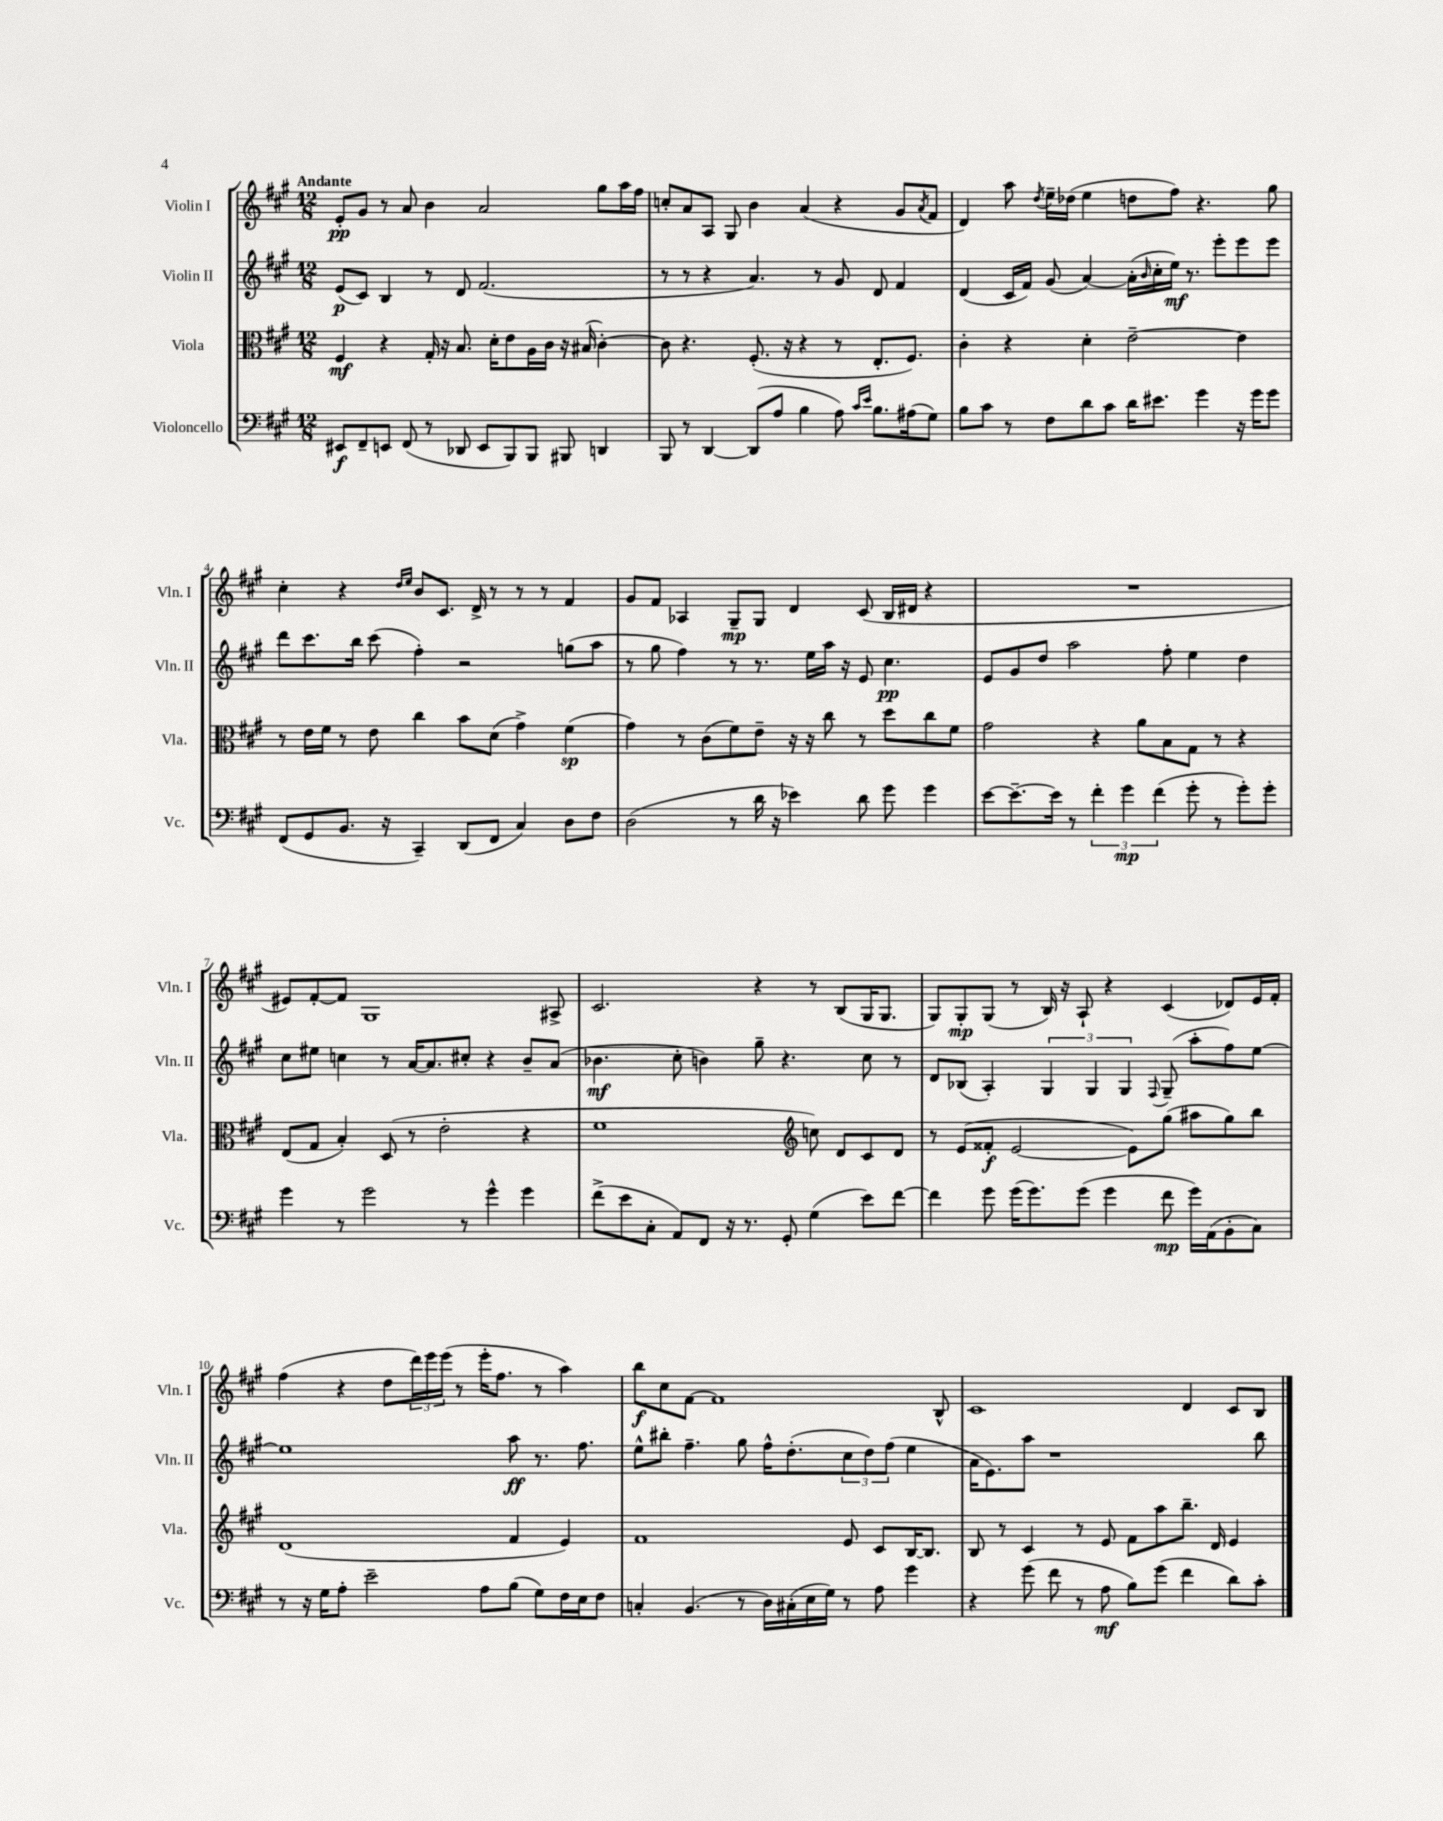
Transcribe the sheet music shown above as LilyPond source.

<<
\new StaffGroup <<
\new Staff = "s0" \with { instrumentName = "Violin I" shortInstrumentName = "Vln. I" } {
    \clef treble \key a \major \numericTimeSignature \time 12/8 \tempo "Andante"
    e'8-.\pp gis'8 r8 a'8 b'4 a'2 gis''8 a''16 fis''16 |
    c''8-. a'8 a8 gis8 b'4 a'4( r4 gis'8 \acciaccatura { a'8 } fis'8 |
    d'4) a''8 \acciaccatura { d''8 } e''16-- des''16( e''4 d''8 fis''8) r4. gis''8 |
    cis''4-. r4 \grace { d''16 e''16 } b'8 cis'8. d'16-> r8 r8 r8 fis'4 |
    gis'8 fis'8 aes4 gis8--\mp gis8 d'4 cis'8( b16 dis'16 r4 |
    R1. |
    eis'8) fis'8~-. fis'8 gis1 ais8-> |
    cis'2. r4 r8 b8( gis16 gis8. |
    gis8) gis8-.\mp gis8( r8 b16) r16 a8-! r4 cis'4( des'8) e'16 fis'16-. |
    fis''4( r4 d''8 \tuplet 3/2 { d'''16) e'''16 e'''16( } r8 e'''16-. fis''8. r8 a''4) |
    b''8\f cis''8 fis'8~ fis'1 b8-^ |
    cis'1 d'4 cis'8 b8 \bar "|." |
}
\new Staff = "s1" \with { instrumentName = "Violin II" shortInstrumentName = "Vln. II" } {
    \clef treble \key a \major \numericTimeSignature \time 12/8
    e'8\p( cis'8) b4 r8 d'8 fis'2.( |
    r8 r8 r4 a'4.) r8 gis'8 d'8 fis'4 |
    d'4( cis'16 fis'16) gis'8( a'4~) a'16-.( \grace { b'16 } cis''16-. e''16\mf) r8. e'''8-. e'''8 e'''8 |
    d'''8 cis'''8. b''16 cis'''8( fis''4-.) r2 g''8( a''8 |
    r8 gis''8 fis''4) r8 r8. e''16 a''16 r16 e'8 cis''4.\pp |
    e'8 gis'8 d''8 a''2 fis''8-. e''4 d''4 |
    cis''8 eis''8 c''4 r8 a'16~ a'8. cis''8-. r4 b'8-- a'8( |
    bes'4.\mf cis''8-. b'4) gis''8-- r4. cis''8 r8 |
    d'8 bes8( a4-.) \tuplet 3/2 { gis4 gis4 gis4 } \appoggiatura { fis8 } gis8--( a''8-. fis''8) e''8~ |
    e''1 a''8\ff r8. fis''8. |
    e''8-^ bis''8-. fis''4.-- gis''8 fis''16-^ d''8.-.( \tuplet 3/2 { cis''8 d''8) fis''8( } e''4 |
    a'16 e'8.) a''8 r1 b''8 \bar "|." |
}
\new Staff = "s2" \with { instrumentName = "Viola" shortInstrumentName = "Vla." } {
    \clef alto \key a \major \numericTimeSignature \time 12/8
    fis4\mf r4 gis16-. r16 b8. d'16-. e'8 a16 cis'16 r16 bis16( cis'4~-.) |
    cis'8 r4. fis8.-.( r16 r4 r8 e8.-. fis8.) |
    cis'4-. r4 d'4-. e'2~-- e'4 |
    r8 e'16 fis'16 r8 e'8 cis''4 b'8 d'8( gis'4->) fis'4\sp( |
    gis'4) r8 cis'8( fis'8) e'8-- r16 r16 cis''8 r8 d''8 cis''8 fis'8 |
    gis'2 r4 a'8 b8 gis8 r8 r4 |
    e8( gis8 b4-.) d8( r8 e'2-. r4 |
    fis'1 \clef treble c''8) d'8 cis'8 d'8 |
    r8 e'8( fisis'8-.\f e'2~ e'8) gis''8( ais''8 gis''8) b''8 |
    d'1( fis'4 e'4) |
    fis'1 e'8 cis'8 b16~ b8. |
    b8 r8 cis'4 r8 e'8 fis'8 a''8 b''8.-- d'16 e'4 \bar "|." |
}
\new Staff = "s3" \with { instrumentName = "Violoncello" shortInstrumentName = "Vc." } {
    \clef bass \key a \major \numericTimeSignature \time 12/8
    eis,8\f fis,8-- e,8 fis,8( r8 des,8 e,8 b,,8) b,,8 bis,,8 d,4 |
    b,,8 r8 d,4~ d,8( a8 b4 a8) \grace { cis'16 e'16 } b8. ais16( gis8) |
    b8 cis'8 r8 fis8 d'8 cis'8 d'16 eis'8. gis'4 r16 gis'16 gis'8 |
    fis,8( gis,8 b,8. r16 cis,4--) d,8( fis,8 cis4) d8 fis8 |
    d2( r8 d'16 r16 ees'4) d'8 gis'8 gis'4 |
    e'8~ e'8.~-- e'16 r8 \tuplet 3/2 { fis'4-. gis'4\mp fis'4( } gis'8-. r8 gis'8-.) gis'8-. |
    gis'4 r8 gis'2 r8 gis'4-^ gis'4 |
    fis'8->( e'8 cis8-. a,8) fis,8 r16 r8. gis,8-. gis4( e'8) fis'8~ |
    fis'4 gis'8 gis'16( gis'8.) gis'8( gis'4 fis'8\mp gis'16) a,16( b,8-. cis8) |
    r8 r16 gis16 a8-. e'2-- a8 b8( gis8) fis16 e16 fis8 |
    c4-. b,4.( r8 d16) cis16-.( e16 gis16) r8 a8 gis'4 |
    r4 gis'8( fis'8 r8 a8\mf b8) gis'8( fis'4 d'8) cis'8-. \bar "|." |
}
>>
>>
